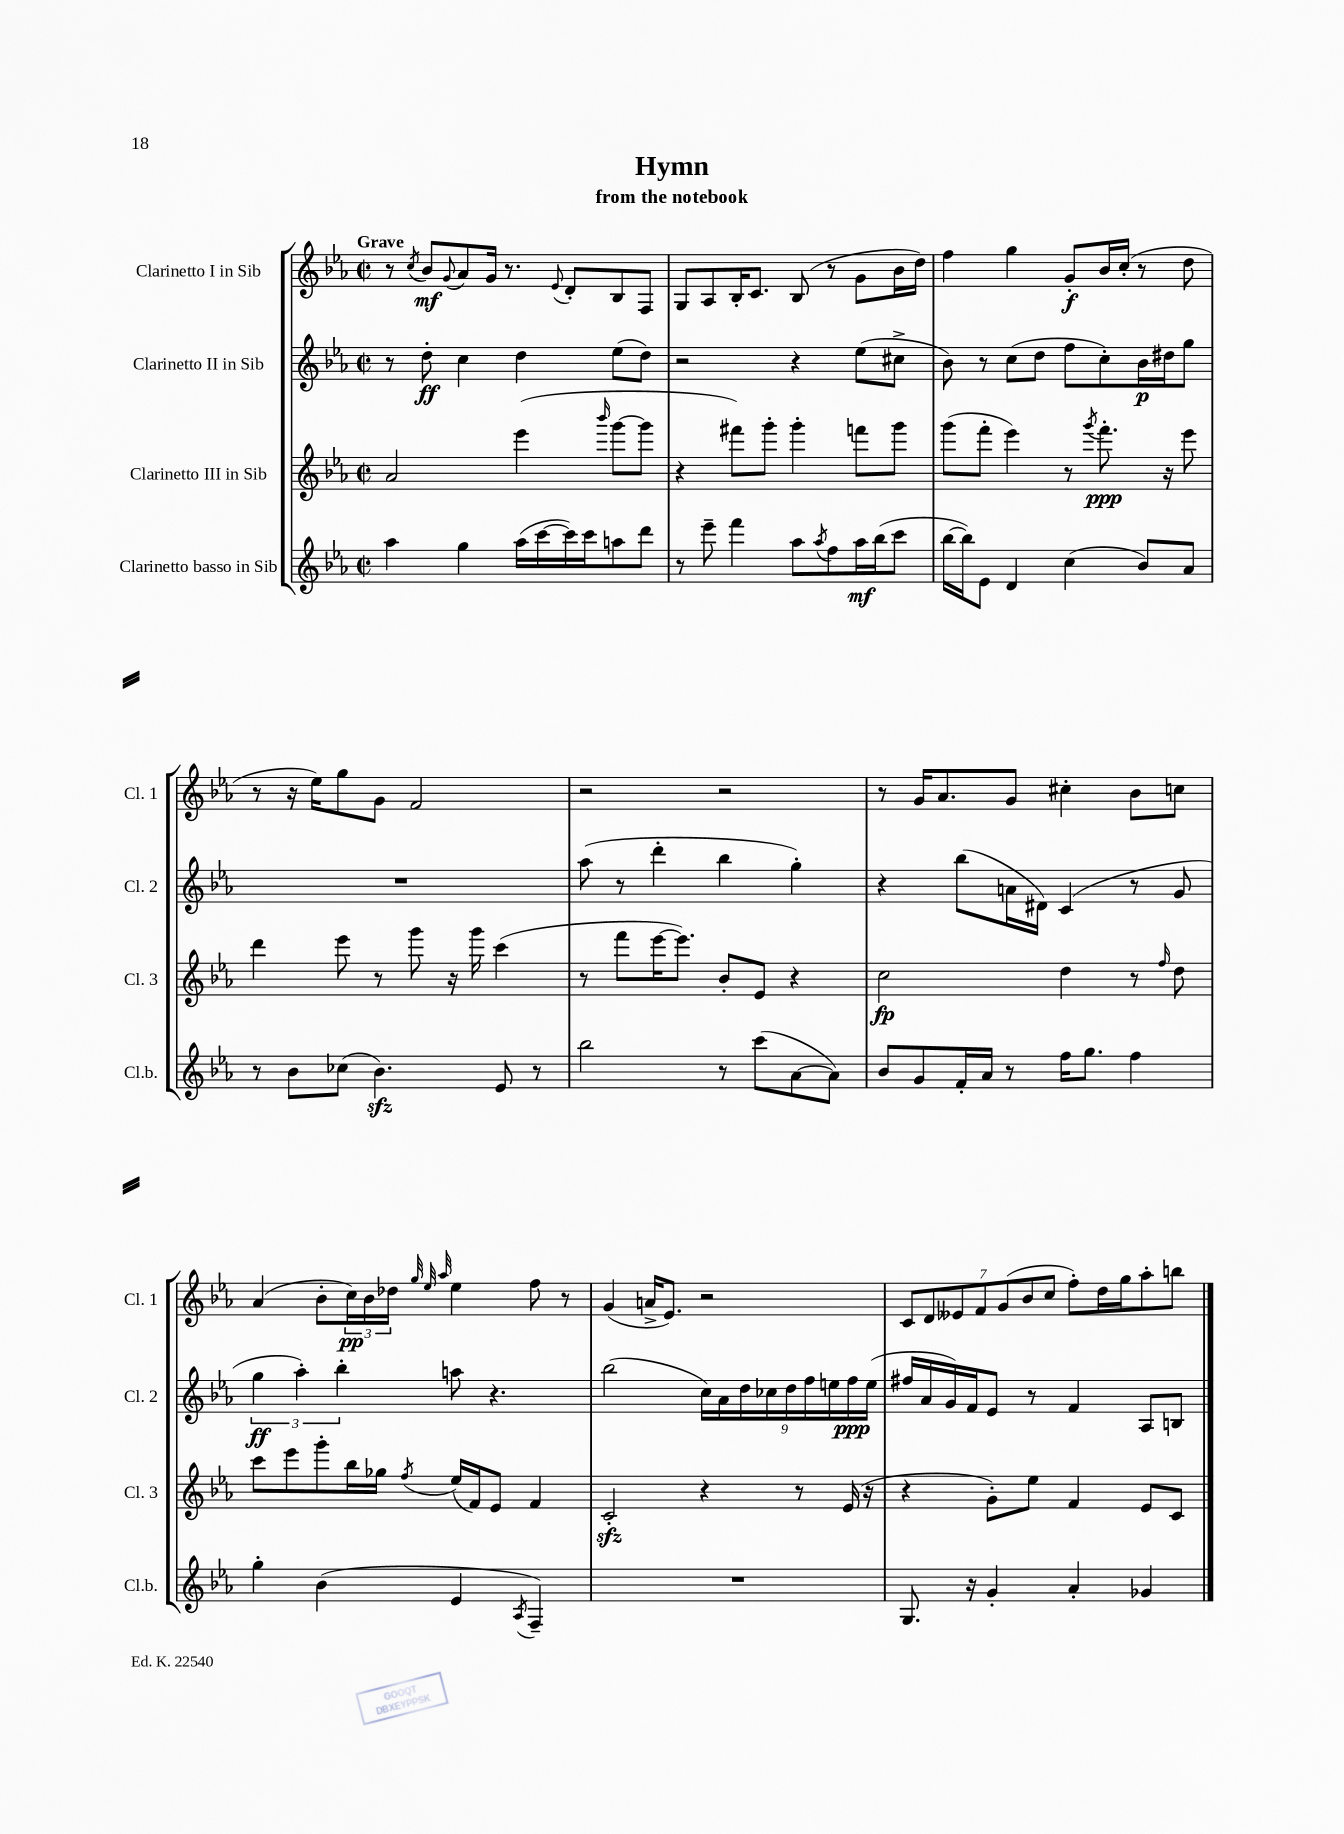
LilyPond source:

\header { title = "Hymn" subtitle = "from the notebook" }
<<
\new StaffGroup <<
\new Staff = "s0" \with { instrumentName = "Clarinetto I in Sib" shortInstrumentName = "Cl. 1" } {
    \clef treble \key ees \major \defaultTimeSignature \time 2/2 \tempo "Grave"
    r8 \acciaccatura { c''8 } bes'8\mf \appoggiatura { g'8 } aes'8 g'16 r8. \appoggiatura { ees'8 } d'8-. bes8 f8 |
    g8 aes8 bes16-. c'8. bes8( r8 g'8 bes'16 d''16) |
    f''4 g''4 g'8-.\f bes'16 c''16-.( r8 d''8 |
    r8 r16 ees''16) g''8 g'8 f'2 |
    r2 r2 |
    r8 g'16 aes'8. g'8 cis''4-. bes'8 c''8 |
    aes'4( bes'8-. \tuplet 3/2 { c''16\pp) bes'16 des''16 } \grace { g''32 ees''32 aes''32 } ees''4 f''8 r8 |
    g'4( a'16-> ees'8.) r2 |
    \tuplet 7/4 { c'8 d'8 eeses'8 f'8 g'8( bes'8 c''8 } f''8-.) d''16 g''16 aes''8-. b''8 \bar "|." |
}
\new Staff = "s1" \with { instrumentName = "Clarinetto II in Sib" shortInstrumentName = "Cl. 2" } {
    \clef treble \key ees \major \defaultTimeSignature \time 2/2
    r8 d''8-.\ff c''4 d''4 ees''8( d''8) |
    r2 r4 ees''8( cis''8-> |
    bes'8) r8 c''8( d''8 f''8 c''8-.) bes'16\p dis''16 g''8 |
    R1 |
    aes''8( r8 d'''4-. bes''4 g''4-.) |
    r4 bes''8( a'16 dis'16) c'4( r8 g'8 |
    \tuplet 3/2 { g''4\ff aes''4-.) bes''4-. } a''8 r4. |
    bes''2( \tuplet 9/8 { c''16) aes'16 d''16 ces''16 d''16 f''16 e''16 f''16\ppp e''16( } |
    fis''16 aes'16 g'16) f'16 ees'8 r8 f'4 aes8 b8 \bar "|." |
}
\new Staff = "s2" \with { instrumentName = "Clarinetto III in Sib" shortInstrumentName = "Cl. 3" } {
    \clef treble \key ees \major \defaultTimeSignature \time 2/2
    aes'2 ees'''4( \grace { bes'''16 } g'''8~ g'''8 |
    r4 fis'''8) g'''8-. g'''4-. f'''8 g'''8 |
    g'''8( f'''8-. ees'''4) r8 \acciaccatura { g'''8 } f'''8.-.\ppp r16 ees'''8 |
    d'''4 ees'''8 r8 g'''8 r16 g'''16 c'''4( |
    r8 f'''8 ees'''16~ ees'''8.) bes'8-. ees'8 r4 |
    c''2\fp d''4 r8 \grace { f''16 } d''8 |
    c'''8 ees'''8 g'''8-. bes''16 ges''16 \acciaccatura { f''8 } ees''16( f'16) ees'8 f'4 |
    c'2-.\sfz r4 r8 ees'16( r16 |
    r4 g'8-.) ees''8 f'4 ees'8 c'8 \bar "|." |
}
\new Staff = "s3" \with { instrumentName = "Clarinetto basso in Sib" shortInstrumentName = "Cl.b." } {
    \clef treble \key ees \major \defaultTimeSignature \time 2/2
    aes''4 g''4 aes''16( c'''16~ c'''16) c'''16 a''8 d'''8 |
    r8 ees'''8-- f'''4 aes''8 \acciaccatura { aes''8 } f''8 aes''16\mf bes''16( c'''8 |
    bes''16~ bes''16) ees'8 d'4 c''4( bes'8) aes'8 |
    r8 bes'8 ces''8( bes'4.\sfz) ees'8 r8 |
    bes''2 r8 c'''8( aes'8~ aes'8) |
    bes'8 g'8 f'16-. aes'16 r8 f''16 g''8. f''4 |
    g''4-. bes'4( ees'4 \acciaccatura { aes8 } f4--) |
    R1 |
    g8. r16 g'4-. aes'4-. ges'4 \bar "|." |
}
>>
>>
\layout { \context { \Score \remove "Bar_number_engraver" } }
